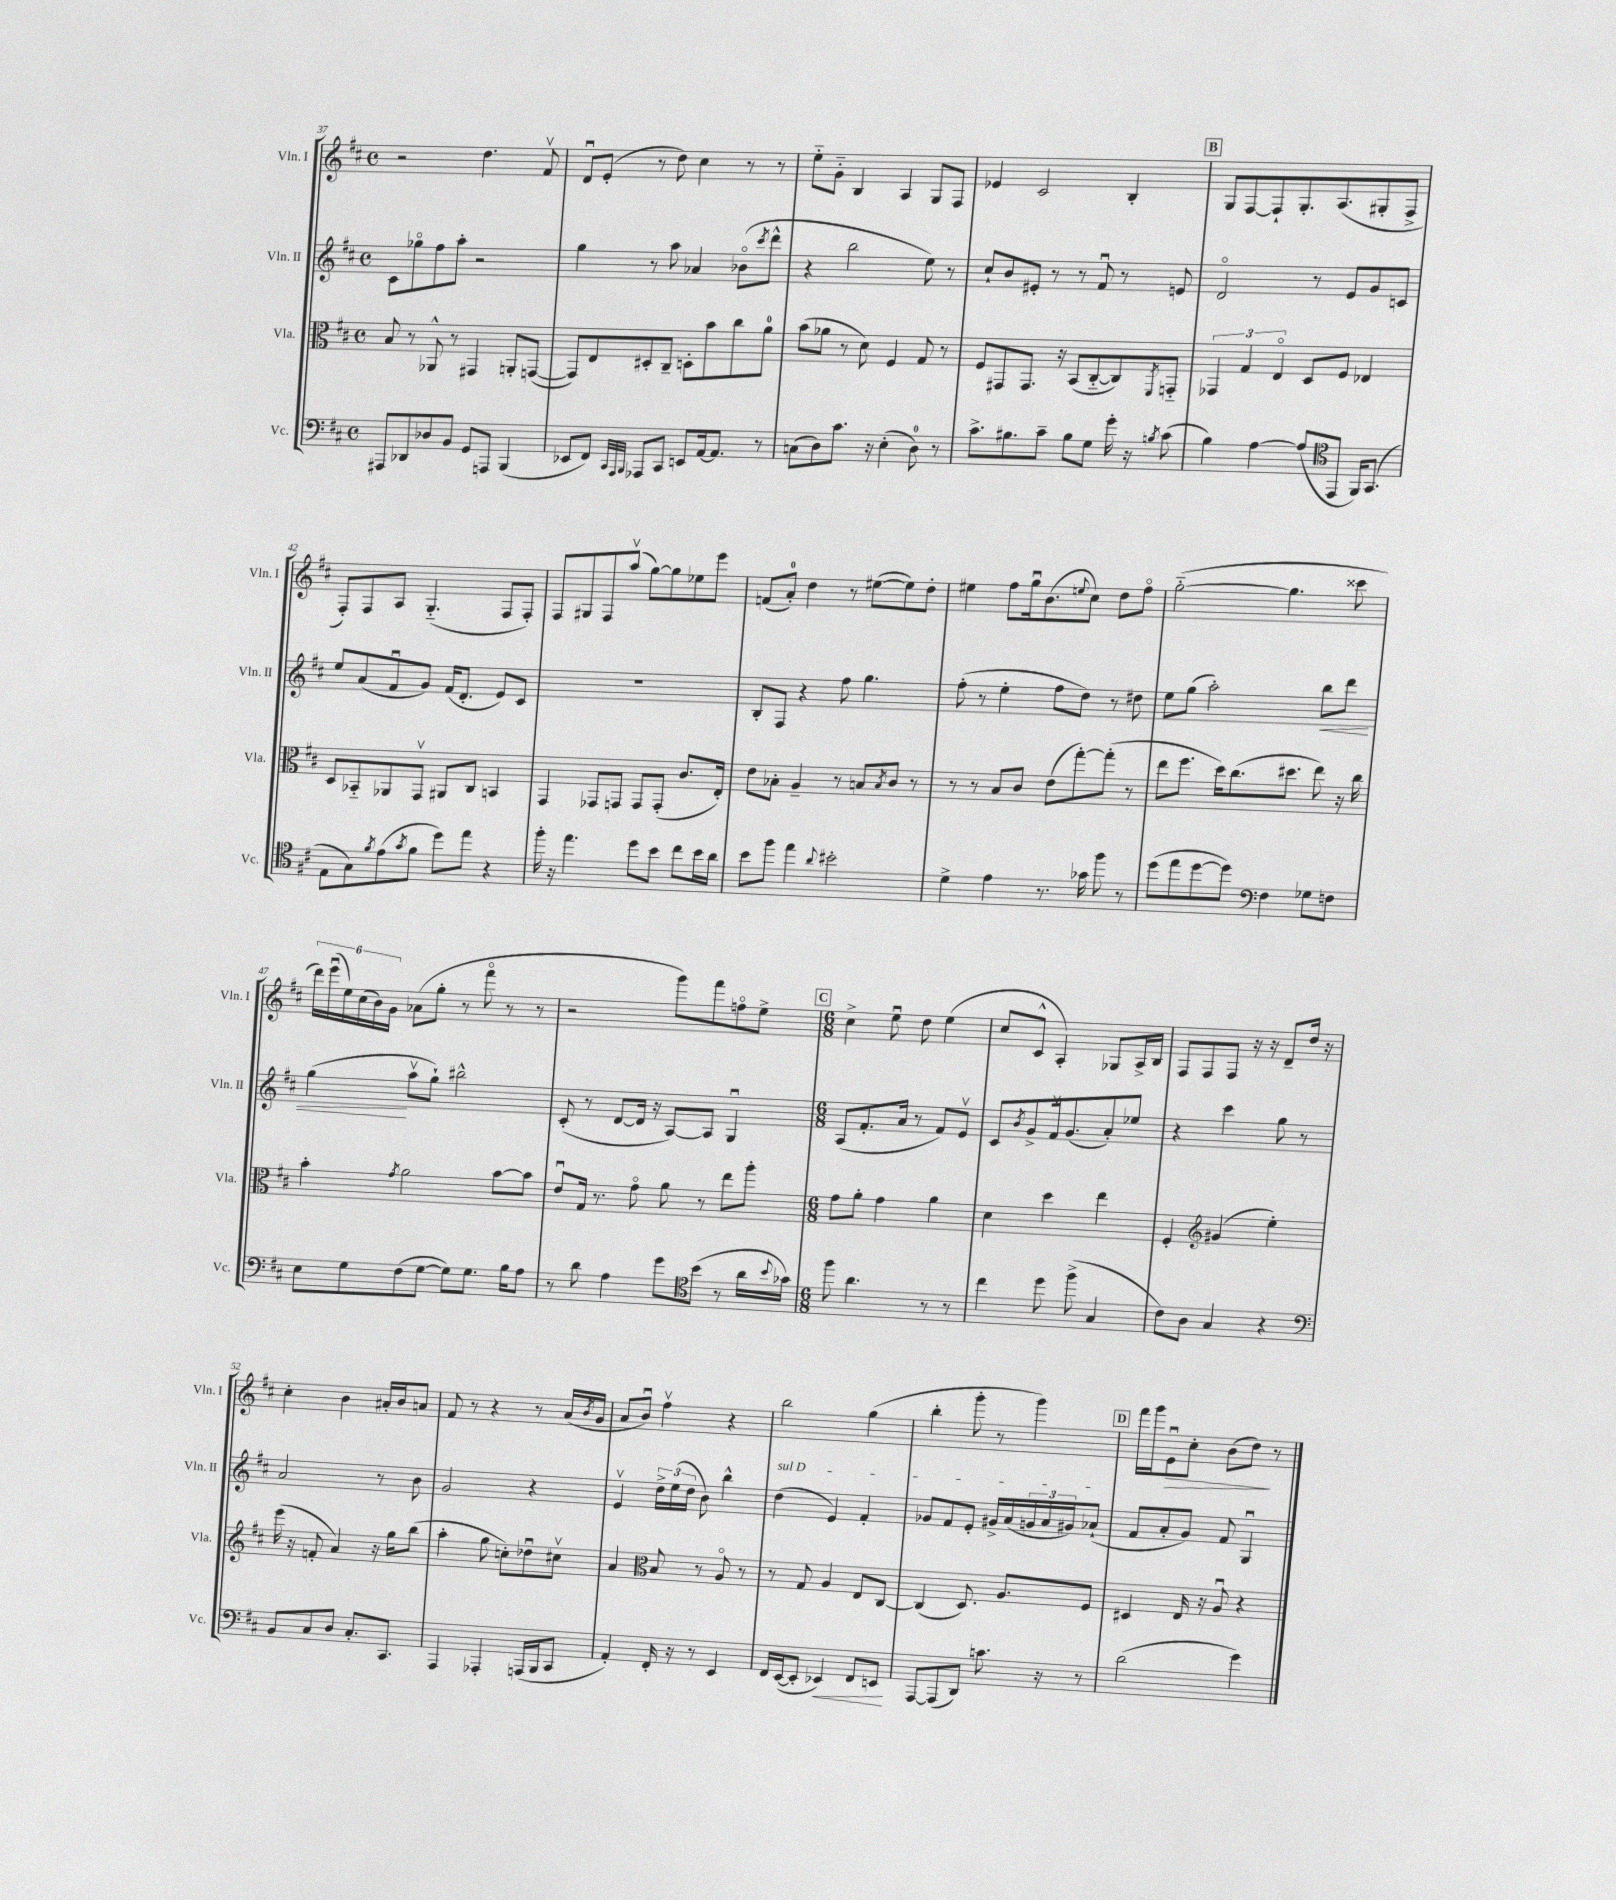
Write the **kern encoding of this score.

**kern	**dynam	**kern	**kern	**dynam	**kern	**dynam
*part4	*part4	*part3	*part2	*part2	*part1	*part1
*staff4	*staff4	*staff3	*staff2	*staff2	*staff1	*staff1
*I"Vc.	*	*I"Vla.	*I"Vln. II	*	*I"Vln. I	*
*I'Vc.	*	*I'Vla.	*I'Vln. II	*	*I'Vln. I	*
*clefF4	*	*clefC3	*clefG2	*	*clefG2	*
*k[f#c#]	*	*k[f#c#]	*k[f#c#]	*	*k[f#c#]	*
*M4/4	*	*M4/4	*M4/4	*	*M4/4	*
*met(c)	*	*met(c)	*met(c)	*	*met(c)	*
=37	=37	=37	=37	=37	=37	=37
8AAA#X/L	.	8B/	8c#\L	.	2r	.
8DD-X/	.	8r	8gg-X\	.	.	.
8D-X/	.	8AA-X^^/	8ff#\	.	.	.
8BB/J	.	8r	8aa'\J	.	.	.
8GG/L	.	4GG#X/	2r	.	4.dd\	.
8AAAn/J	.	.	.	.	.	.
(4BBB/	.	8AAn'/L	.	.	.	.
.	.	([8GGn/J	.	.	8f#v/	.
=38	=38	=38	=38	=38	=38	=38
8EE-X/L	.	8GG/L])	4gg\	.	8du/L	.
8FF#/J)	.	8E/	.	.	(8e'/J	.
32qqCC#/LLL	.	.	.	.	.	.
32qqAAA/	.	.	.	.	.	.
32qqBBB/JJJ	.	.	.	.	.	.
8AAA-X/L	.	8D#X'/	8r	.	8r	.
8CC#/J	.	8C#~/J	8aa\	.	8dd\)	.
8EEn/L	.	8Dn'\L	4a-X/	.	4cc#\	.
[16AA/k	.	8b\	.	.	.	.
8.AA/J]	.	.	.	.	.	.
.	.	8cc#\	(8b-X\L	.	8r	.
.	.	.	8qccc#/	.	.	.
8r	.	8a\J	8ddd^^\J	.	8r	.
=39	=39	=39	=39	=39	=39	=39
(8Cn\L	.	(8b\L	4r	.	8ee\L	.
8D\)	.	8a-X\J	.	.	8g\J	.
8.c#\J	.	8r	2bb\	.	4B/	.
.	.	8d\)	.	.	.	.
16r	.	.	.	.	.	.
(4E'\	.	4F#/	.	.	4A/	.
8D\)	.	8G/	8ee\)	.	8G/L	.
8r	.	8r	8r	.	8F#/J	.
=40	=40	=40	=40	=40	=40	=40
8.c#^\L	.	8F#/L	8cc#`/L	.	4e-X/	.
.	.	8GG#X/	8b/	.	.	.
8.B#X\	.	.	.	.	.	.
.	.	8.GG#/J	8e#X'/J	.	2c#/	.
8c#~\J	.	.	8r	.	.	.
.	.	16r	.	.	.	.
8B#\L	.	(8BB/L	8r	.	.	.
8G\J	.	[8C#/	8f#u/	.	.	.
16g'\	.	8C#/])	8r	.	4B'/	.
16r	.	.	.	.	.	.
8qBn/	.	8qFF#/	.	.	.	.
(8c#\	.	8GGn/J	8en/	.	.	.
!!LO:REH:place=s1:t=B
=41	=41	=41	=41	=41	=41	=41
4B\)	.	6GG-X/	2d/	.	8G/L	.
.	.	.	.	.	[8F#/	.
.	.	6G/	.	.	.	.
[4A\	.	.	.	.	8F#`/]	.
.	.	6E/	.	.	.	.
.	.	.	.	.	8.G'/	.
(8A/L]	.	8D/L	8r	.	.	.
.	.	.	.	.	(8.A/	.
8EE/J	.	8F#/J	8e/L	.	.	.
16FF#/KL)	.	4E-X/	8g/	.	8G#X'/	.
(8.GG/J	.	.	.	.	.	.
.	.	.	8cn/J	.	8F#^/J	.
!!LO:LB:g=z
=42	=42	=42	=42	=42	=42	=42
*clefC4	*	*	*	*	*	*
8E\L	.	8D/L	8ee/L	.	8F#'/L)	.
8G\)	.	8BB-X/	(8a/	.	8F#/	.
8qf#/	.	.	.	.	.	.
(8e\	.	8AA-X/	8f#u/	.	8A/J	.
8qg/	.	.	.	.	.	.
8f#\J	.	8GGv/J	8g/J)	.	(4.G/	.
8dd\L)	.	8AA#X/L	(16f#/KL	.	.	.
.	.	.	8.d'/J	.	.	.
8ee\J	.	8C#/J	.	.	.	.
4r	.	4BBn/	8e/L)	.	8F#/L	.
.	.	.	8c#/J	.	8F#'/J)	.
=43	=43	=43	=43	=43	=43	=43
16ff#'\	.	4GG/	1r	.	8F#/L	.
16r	.	.	.	.	.	.
4.ee\	.	.	.	.	8G#X/	.
.	.	8GG-X/L	.	.	8F#/	.
.	.	8GGn/J	.	.	(8aav/J	.
8dd\L	.	8GG/L	.	.	[8gg\L)	.
8b\J	.	(8GG'/J	.	.	8gg\]	.
8cc#\L	.	8.c#/L	.	.	8ee-X\	.
16b\L	.	.	.	.	8eee\J	.
16a\JJ	.	16E'/Jk)	.	.	.	.
=44	=44	=44	=44	=44	=44	=44
8b\L	.	8e\L	8B'/L	.	(8fn/L	.
8ff#\J	.	8B-X'\J	8F#/J	.	8a'/J)	.
4ee\	.	4A~/	4r	.	4dd\	.
8qqa/	.	.	.	.	.	.
2b#X'\	.	8r	8ff#\	.	8r	.
.	.	8Bn/L	4.gg\	.	([8ee#X\L	.
.	.	8qB/	.	.	.	.
.	.	8c#/J	.	.	8ee#\])	.
.	.	8r	.	.	8dd'\J	.
=45	=45	=45	=45	=45	=45	=45
4d^\	.	8r	(8ff#'\	.	4ee#X\	.
.	.	8r	8r	.	.	.
4e\	.	8B/L	4ee'\	.	8ff#\L	.
.	.	8c#/J	.	.	16ggu\k	.
.	.	.	.	.	(8.b\	.
8.r	.	(8e\L	8ff#\L	.	.	.
.	.	.	.	.	8qqeen/	.
.	.	[8gg'\)	8dd\J)	.	8cc#\J)	.
16g-X\	.	.	.	.	.	.
8ff#\	.	(8gg'\J]	8r	.	8dd\L	.
8r	.	8r	8dd#X\	.	8ff#\J	.
=46	=46	=46	=46	=46	=46	=46
(8dd\L	.	8ee\L	8ee\L	.	([2gg\	.
8ee\	.	8.ff#\J	(8gg\J	.	.	.
[8dd\	.	.	2aa'\)	.	.	.
.	.	16dd\KL)	.	.	.	.
8dd\J])	.	(8.cc#\	.	.	.	.
*clefF4	*	*	*	*	*	*
4F#\	.	.	.	.	4.gg\]	.
.	.	8.dd#X\J	.	.	.	.
!	!	!	!	!LO:HP:b	!	!
8G-X\L	.	8ee\)	8bb\L	<	.	.
8Fn\J	.	16r	8ddd\J	.	8ccc##X\	.
.	.	16cc#\	.	.	.	.
!!LO:LB:g=z
=47	=47	=47	=47	=47	=47	=47
8E\L	.	4b'\	(4gg\	.	24ddd\LL)	.
.	.	.	.	.	(24eeeu\	.
.	.	.	.	.	24ee\)	.
8G\	.	.	.	.	(24cc#\	.
.	.	.	.	.	24b\)	.
.	.	.	.	.	24g\JJ	.
.	.	8qg/	.	.	.	.
(8F#\	.	2a\	8aav\L	[	(8a-X\L	.
[8G\J	.	.	8gg`\J)	.	8gg'\J	.
8G\L])	.	.	2bb#X^^\	.	8r	.
8.G\J	.	.	.	.	8fff#\	.
.	.	[8b\L	.	.	8r	.
16B\KL	.	.	.	.	.	.
8A\J	.	8b\J]	.	.	8r	.
=48	=48	=48	=48	=48	=48	=48
8r	.	8eu/L	(8c#'/	.	2r	.
8d\	.	16G/Jk	8r	.	.	.
.	.	8.r	.	.	.	.
4A\	.	.	[8d/L	.	.	.
.	.	8g\	16d/Jk]	.	.	.
.	.	.	16r	.	.	.
8g\L	.	8a\	[8A/L)	.	8ggg\L)	.
(8b\J	.	8r	8A/J]	.	8fff#\	.
8r	.	8ee\L	4Gu/	.	8ffn\	.
16a\LL	.	8aa'\J	.	.	8ee^\J	.
8qqb/	.	.	.	.	.	.
16g-X\JJ)	.	.	.	.	.	.
!!LO:REH:place=s1:t=C
=49	=49	=49	=49	=49	=49	=49
*clefC4	*	*	*	*	*	*
*M6/8	*	*M6/8	*M6/8	*	*M6/8	*
8ff#\	.	8g\L	(8A/L	.	4cc#^\	.
4.a\	.	8a'\J	8.f#'/	.	.	.
.	.	4g\	.	.	8eeu\	.
.	.	.	16a/Jk	.	.	.
.	.	.	8r	.	8dd\	.
8r	.	4a\	8f#/L)	.	(4ee\	.
8r	.	.	8ev/J	.	.	.
=50	=50	=50	=50	=50	=50	=50
4cc#\	.	4d\	8c#/L	.	8cc#/L	.
.	.	.	8qb/	.	.	.
.	.	.	8g^/	.	8c#^^/J	.
8dd\	.	4dd\	16f#v/k	.	4A'/)	.
.	.	.	(8.g/	.	.	.
(8ff#^\	.	.	.	.	.	.
4G/	.	4ee\	8a'/)	.	8G-X/L	.
.	.	.	8ee-X/J	.	16A^/L	.
.	.	.	.	.	16B/JJ	.
=51	=51	=51	=51	=51	=51	=51
8c#\L)	.	4F#'/	4r	.	8F#/L	.
8A\J	.	.	.	.	8F#/	.
*	*	*clefG2	*	*	*	*
4G/	.	(4g#X/	4ccc#\	.	8F#/J	.
.	.	.	.	.	16r	.
.	.	.	.	.	16r	.
4r	.	4ee'\)	8gg\	.	8d~/L	.
.	.	.	8r	.	16dd/Jk	.
.	.	.	.	.	16r	.
!!LO:LB:g=z
=52	=52	=52	=52	=52	=52	=52
*clefF4	*	*	*	*	*	*
8BB/L	.	(16eee\	2a/	.	4cc#'\	.
.	.	16r	.	.	.	.
8C#/	.	8fn'/	.	.	.	.
8D/J	.	4a/)	.	.	4b\	.
8.C#'/L	.	.	.	.	.	.
.	.	16r	8r	.	16a#X'/LL	.
8.CC#/J	.	16gg\KL	.	.	16b/J	.
.	.	(8bb\J	8b\	.	8an/J	.
=53	=53	=53	=53	=53	=53	=53
4AAA/	.	4aa'\	2g/	.	8f#/	.
.	.	.	.	.	8r	.
4AAA-X'/	.	8gg\	.	.	4r	.
.	.	8ccn'\L)	.	.	.	.
(16AAAn/LL	.	8dd-Xu\	4r	.	8r	.
16BBB/J	.	.	.	.	.	.
8CC#/J	.	8cc#Xv\J	.	.	(16a/LL	.
.	.	.	.	.	8qb/	.
.	.	.	.	.	16g/JJ	.
=54	=54	=54	=54	=54	=54	=54
4AA'/)	.	4a/	4ev/	.	8a/L	.
.	.	.	.	.	8bu/J)	.
*	*	*clefC3	*	*	*	*
16FF#'/	.	8B/	24dd^\LL	.	4ff#v\	.
.	.	.	(24ee\	.	.	.
16r	.	.	.	.	.	.
.	.	.	24dd\JJ	.	.	.
8r	.	8r	8b\)	.	.	.
4EE/	.	8A/	4bb^^\	.	4r	.
.	.	8r	.	.	.	.
=55	=55	=55	=55	=55	=55	=55
!	!	!	!LO:TX:a:i:t=sul D	!	!	!
16FF#/LL	.	8r	(4dd\	.	2bb\	.
([16EE/J	.	.	.	.	.	.
8EE'/J]	.	8G/	.	.	.	.
!	!LO:HP:b	!	!	!	!	!
4EE-X/)	<	4A/	4e/)	.	.	.
8FF#/L	.	8E/L	4f#'/	.	(4gg\	.
8EEn/J	.	[8C#/J	.	.	.	.
.	[	.	.	.	.	.
=56	=56	=56	=56	=56	=56	=56
[8AAA/L	.	(4C#/]	8g-X/L	.	4bb'\	.
(8AAA/]	.	.	8f#/	.	.	.
8DD/J)	.	8.D/)	8e'/J	.	8ggg'\	.
8.cn\	.	.	16g#X^/LL	.	8r	.
.	.	8.A/L	(16a/	.	.	.
.	.	.	24gn/	.	4ggg\)	.
.	.	.	24a/	.	.	.
16r	.	.	.	.	.	.
.	.	.	24g#X/J)	.	.	.
8r	.	8F#/J	(8a-X`/J	.	.	.
!!LO:REH:place=s1:t=D
=57	=57	=57	=57	=57	=57	=57
(2d\	.	4D#X/	8f#/L	.	16fff#\LL	.
.	.	.	.	.	16ggg\J	.
!	!	!	!	!	!	!LO:HP:b
.	.	.	8a'/	.	8eu\	>
.	.	16E/	8g/J)	.	8cc#'\J	.
.	.	16r	.	.	.	.
.	.	8Au/	8f#/	.	(8b\L	.
4g\)	.	4r	4Gu/	.	8dd\J)	.
.	.	.	.	.	8r	]
==	==	==	==	==	==	==
*-	*-	*-	*-	*-	*-	*-
